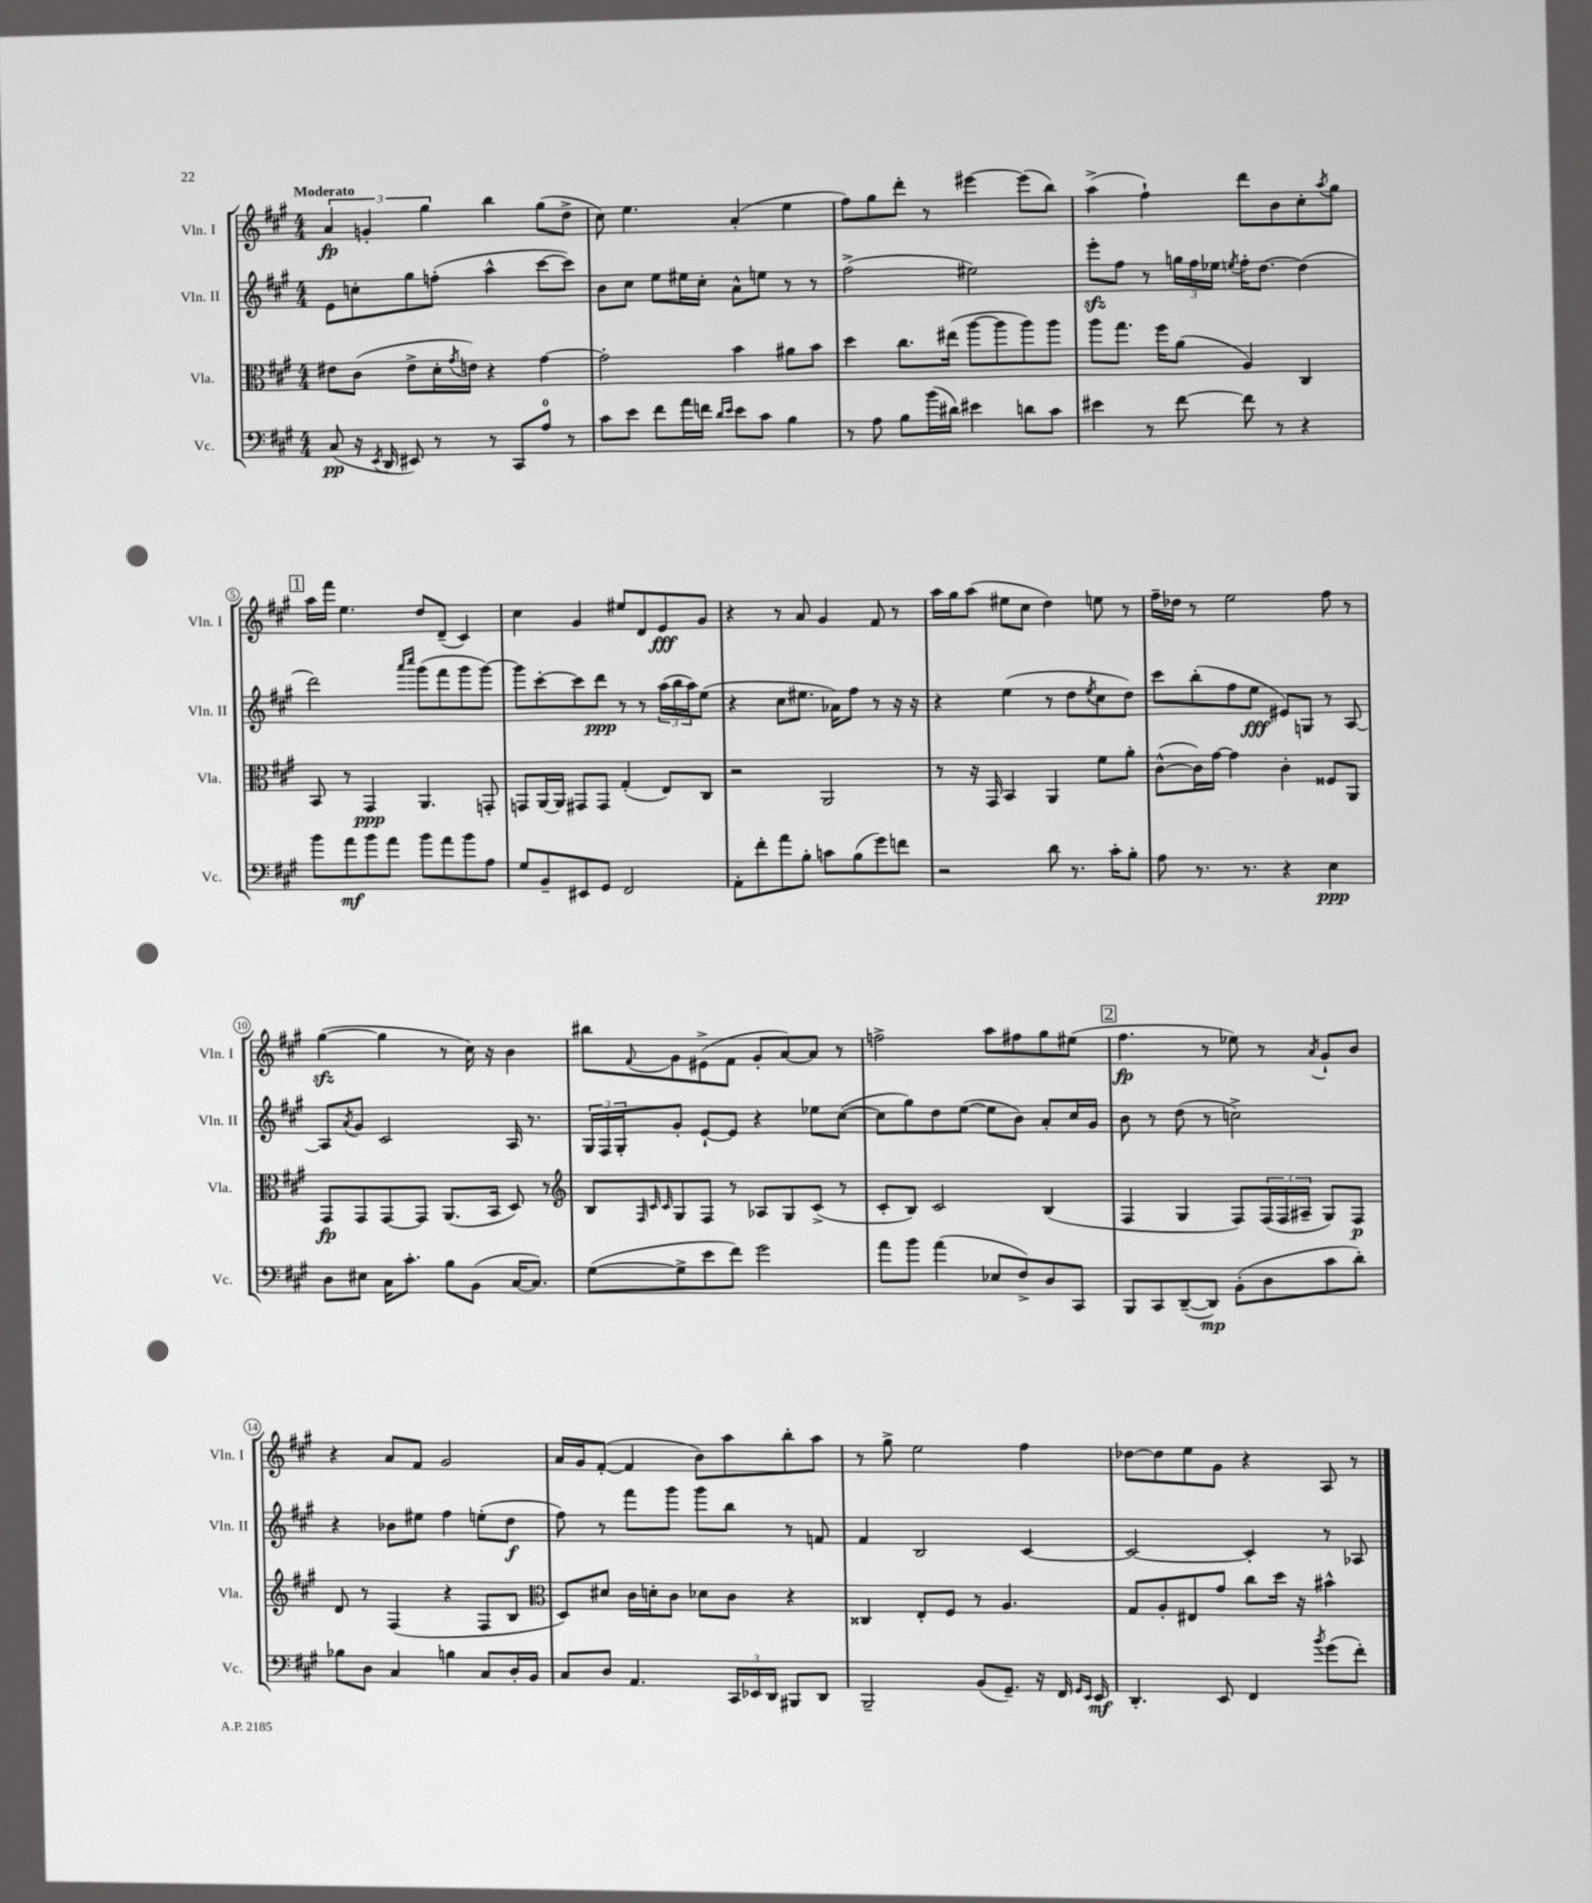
<<
\new StaffGroup <<
\new Staff = "s0" \with { instrumentName = "Vln. I" shortInstrumentName = "Vln. I" } {
    \clef treble \key a \major \numericTimeSignature \time 4/4 \tempo "Moderato"
    \tuplet 3/2 { a'4\fp g'4-. gis''4 } b''4 gis''8( d''8-> |
    cis''8) e''4. a'4-.( e''4 |
    fis''8) gis''8 d'''8-. r8 eis'''4~ eis'''8( b''8) |
    a''4->( fis''4-!) d'''8 b'8 cis''8-. \acciaccatura { a''8 } gis''8 |
    \mark \markup { \box "1" } a''16 fis'''16 e''4. d''8 d'8--( cis'4) |
    cis''4 gis'4 eis''8 d'8 e'8\fff gis'8 |
    r4 r8 a'8 gis'4 fis'8 r8 |
    a''16 gis''16 a''8( eis''8 cis''8 d''4) e''8 r8 |
    fis''16-- des''16 r8 e''2 fis''8 r8 |
    gis''4~\sfz( gis''4 r8 cis''16) r16 b'4 |
    bis''8 \appoggiatura { fis'8 } gis'8 eis'8->( fis'8 gis'8-. a'8~) a'8 r8 |
    f''2-> a''8 fis''8 gis''8 eis''8( |
    \mark \markup { \box "2" } fis''4.\fp r8 ees''8) r8 \acciaccatura { a'8 } gis'8-! b'8 |
    r4 a'8 fis'8 gis'2 |
    a'16 gis'16 fis'8~-.( fis'4 b'8) a''8 b''8-. a''8 |
    r8 gis''8-> e''2 fis''4 |
    des''8~ des''8 e''8 gis'8 r4 a8 r8 \bar "|." |
}
\new Staff = "s1" \with { instrumentName = "Vln. II" shortInstrumentName = "Vln. II" } {
    \clef treble \key a \major \numericTimeSignature \time 4/4
    e'8 c''8-. gis''8 f''8-.( a''4-^ cis'''8~ cis'''8) |
    b'8 cis''8 e''8 eis''16 cis''16-. a'8-^ e''8 r8 r8 |
    fis''2->( eis''2) |
    e'''8-.\sfz fis''8 r8 \tuplet 3/2 { g''16 fis''16 ees''16 } \acciaccatura { e''8 } fis''16-. d''8.~ d''4( |
    \mark \markup { \box "1" } d'''2) \grace { a'''16 cis''''16 } gis'''8( fis'''8 gis'''8 gis'''8~) |
    gis'''8 cis'''8~-. cis'''8 d'''8\ppp r8 r8 \tuplet 3/2 { a''16( b''16 a''16) } e''8( |
    r4 cis''8 eis''8. aes'16) fis''8 r8 r16 r16 |
    r4 e''4( r8 d''8 \acciaccatura { e''8 } cis''8 d''8) |
    cis'''8 b''8-.( fis''8 e''8\fff eis'8) g8 r8 a8~ |
    a8 \acciaccatura { a'8 } gis'8 cis'2 a16 r8. |
    \tuplet 3/2 { gis16 fis16 gis16-. } gis'8-. e'8~-! e'8 r4 ees''8 cis''8~( |
    cis''8 gis''8) d''8 e''8~( e''8 b'8) a'8-. cis''16 gis'16 |
    \mark \markup { \box "2" } b'8 r8 d''8( r8 c''2->) |
    r4 bes'8 eis''8 fis''4 e''8-.( d''8\f |
    fis''8) r8 fis'''8 gis'''8 gis'''8 b''8 r8 f'8 |
    fis'4 b2 cis'4~ |
    cis'2~ cis'4-. r8 aes8 \bar "|." |
}
\new Staff = "s2" \with { instrumentName = "Vla." shortInstrumentName = "Vla." } {
    \clef alto \key a \major \numericTimeSignature \time 4/4
    eis'8 cis'8( eis'8-> d'16-. \acciaccatura { gis'8 } e'16) r4 gis'4~ |
    gis'2-. b'4 ais'8 b'8 |
    d''4 cis''8. eis''16( a''8~ a''8 a''8) a''8 |
    a''8 gis''8. fis''16 a'8( a4) cis4 |
    \mark \markup { \box "1" } b,8 r8 gis,4\ppp a,4. g,8-. |
    g,8 a,16~ a,16 gis,8 gis,8 gis4-.( e8) cis8 |
    r2 a,2 |
    r8 r16 gis,16 b,4 a,4 fis'8 a'8-. |
    cis'8~-^( cis'16) gis'16~ gis'4 cis'4-. fisis8 a,8 |
    gis,8\fp gis,8 gis,8~ gis,8 a,8.( b,16 d8) r8 |
    \clef treble b8 \grace { fis32 cis'32 cis'32 } gis8 fis8 r8 aes8 gis8 cis'8->( r8 |
    cis'8-. b8) cis'2 b4( |
    \mark \markup { \box "2" } fis4 gis4 fis8) \tuplet 3/2 { fis16( fis16 ais16-- } gis8) fis8\p |
    d'8 r8 fis4( r4 fis8 b8 |
    \clef alto d8) dis'8 cis'16 d'16-. cis'8 des'8 cis'8 r4 |
    cisis4 e8-. fis8 r8 a4. |
    gis8 a8-. eis8 gis'8 cis''8 d''16 r16 bis'4-^ \bar "|." |
}
\new Staff = "s3" \with { instrumentName = "Vc." shortInstrumentName = "Vc." } {
    \clef bass \key a \major \numericTimeSignature \time 4/4
    cis8\pp( r16 \acciaccatura { e,8 } d,16 eis,8) r8 r8 cis,8 a8-0 r8 |
    cis'8 e'8 fis'8 a'16 f'16 \grace { d'16 e'16 } e'8 cis'8 b4 |
    r8 a8 b8 b'16( dis'16) eis'4 d'8 cis'8 |
    eis'4 r8 fis'8~ fis'8 r8 r4 |
    \mark \markup { \box "1" } b'8 a'8\mf b'8 a'8 b'8 a'8 b'8 a8 |
    gis8 b,8-- eis,8 gis,8 fis,2 |
    a,8-. fis'8-. a'8 b8-. c'8 b8( gis'8) f'8 |
    r2 d'8 r8. cis'16-. b8-. |
    a8 r8. r8. r4 e4\ppp |
    d8 eis8 cis16 cis'8.-. b8 b,8( cis16~ cis8.) |
    gis8~( gis8-> e'8 fis'8) gis'2 |
    a'8 b'8 a'4( ees8 fis8->) d8 cis,8 |
    \mark \markup { \box "2" } b,,8 cis,8 d,8~--( d,8\mp) b,8-.( d8 cis'8 d'8-.) |
    bes8 d8 cis4 b4 cis8 d16-. b,16 |
    cis8 d8 a,4. \tuplet 3/2 { cis,16 ees,16 d,16 } bis,,8 d,8 |
    b,,2-- b,8( gis,8.--) r16 fis,16 \grace { gis,16 e,16 } e,16\mf |
    d,4.-. e,8 fis,4 \acciaccatura { b'8 } gis'8( fis'8-.) \bar "|." |
}
>>
>>
\layout { \context { \Score \override BarNumber.stencil = #(make-stencil-circler 0.1 0.3 ly:text-interface::print) } }
